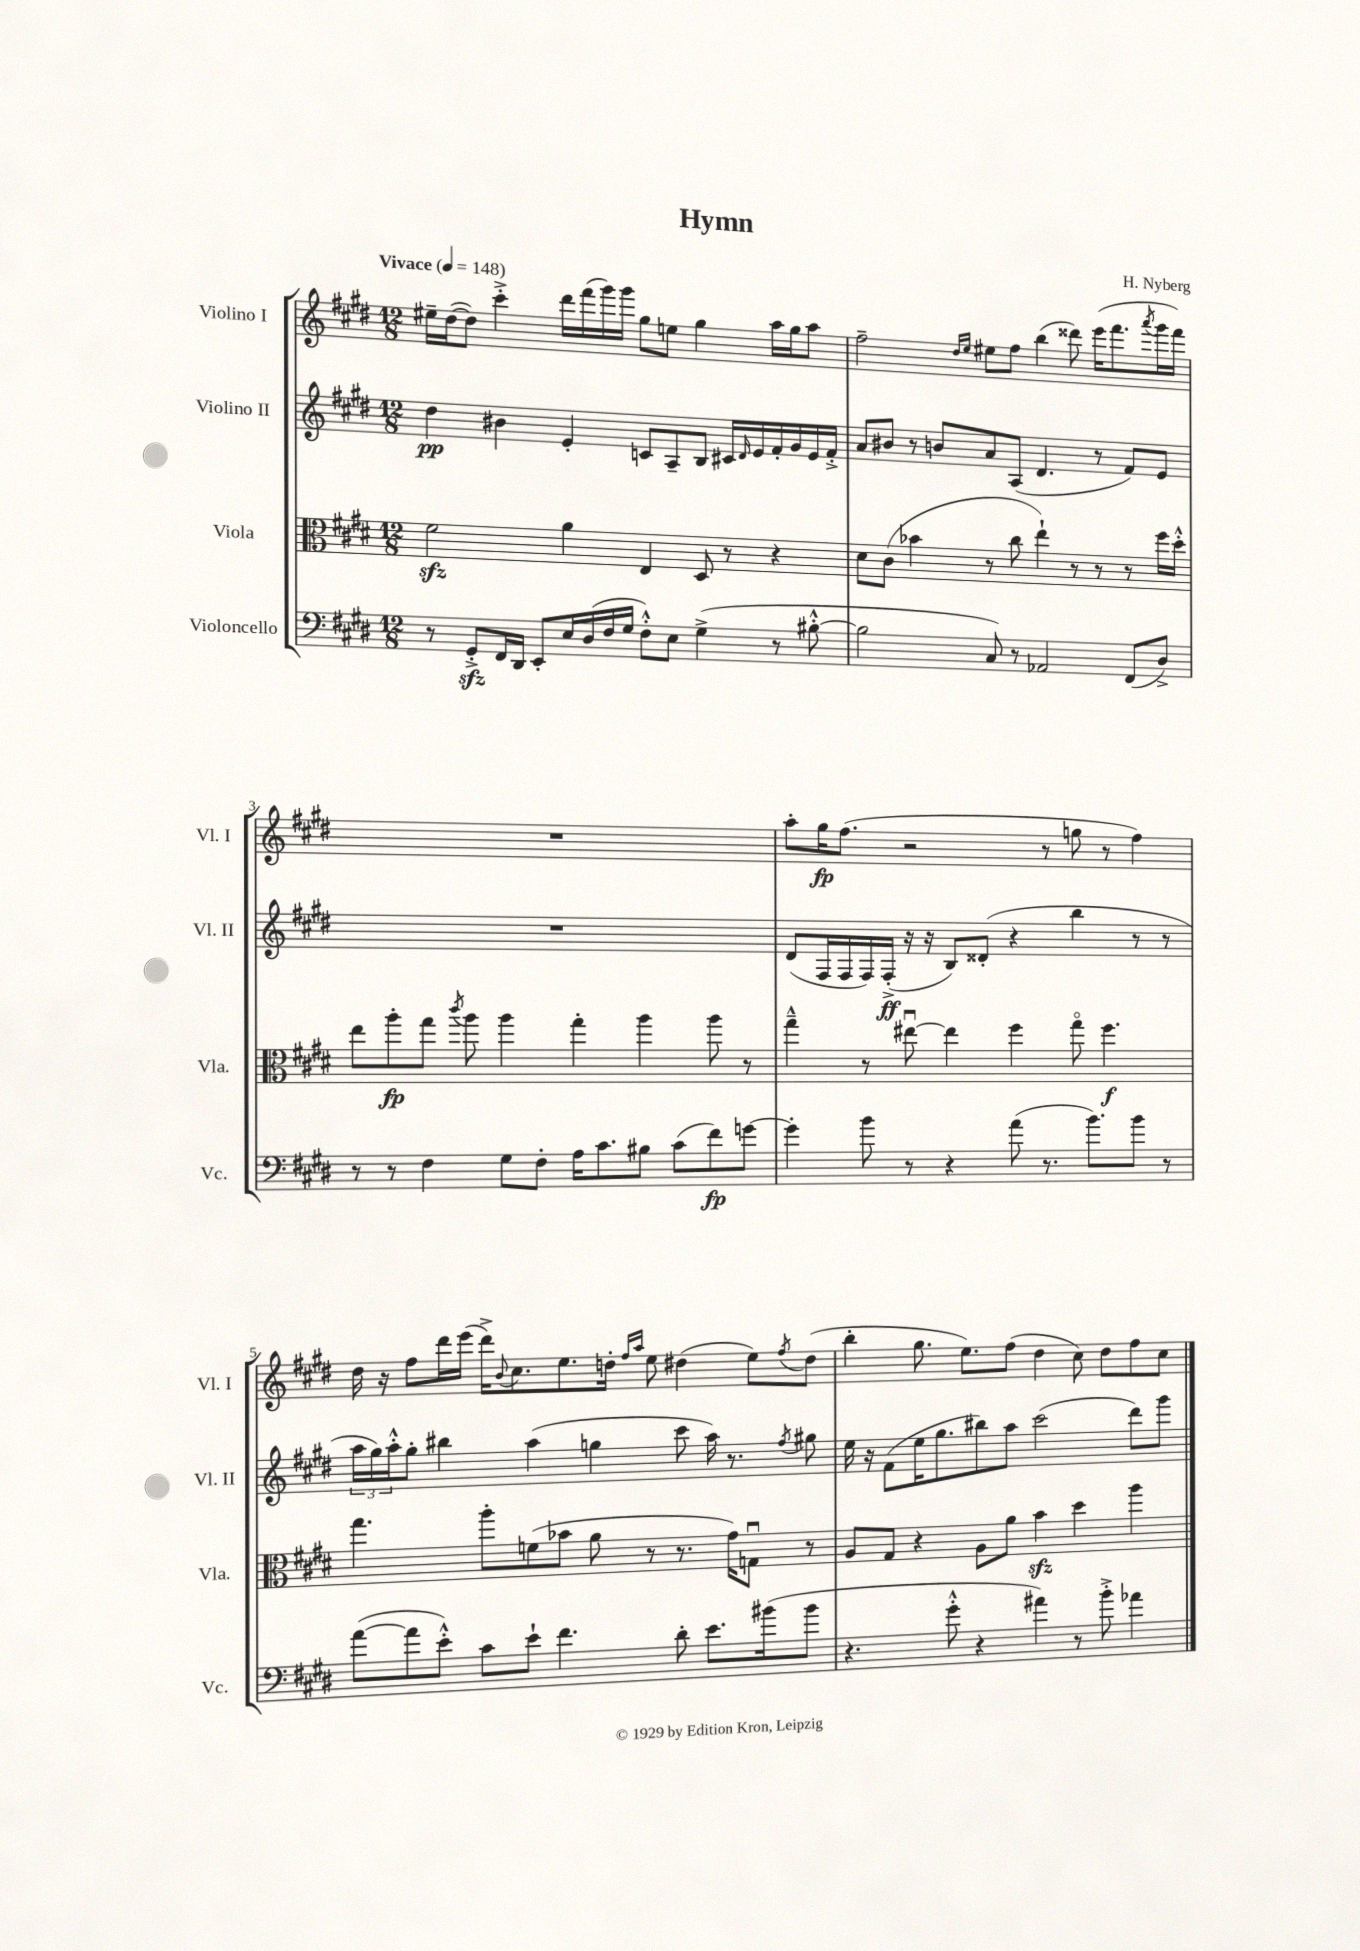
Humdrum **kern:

**kern	**dynam	**kern	**dynam	**kern	**dynam	**kern	**dynam
*part4	*part4	*part3	*part3	*part2	*part2	*part1	*part1
*staff4	*staff4	*staff3	*staff3	*staff2	*staff2	*staff1	*staff1
*I"Violoncello	*	*I"Viola	*	*I"Violino II	*	*I"Violino I	*
*I'Vc.	*	*I'Vla.	*	*I'Vl. II	*	*I'Vl. I	*
*clefF4	*	*clefC3	*	*clefG2	*	*clefG2	*
*k[f#c#g#d#]	*	*k[f#c#g#d#]	*	*k[f#c#g#d#]	*	*k[f#c#g#d#]	*
*M12/8	*	*M12/8	*	*M12/8	*	*M12/8	*
*MM148	*	*MM148	*	*MM148	*	*MM148	*
=1	=1	=1	=1	=1	=1	=1	=1
!	!	!	!	!	!	!LO:TX:a:B:t=Vivace	!
8r	.	2f#zz\	.	4dd#\	pp	16ee#X~\LL	.
.	.	.	.	.	.	([16dd#\J	.
8GG#zz'^/L	.	.	.	.	.	8dd#\J])	.
16FF#/L	.	.	.	4b#X\	.	4ccc#'^\	.
16DD#/JJ	.	.	.	.	.	.	.
8EE'/L	.	.	.	.	.	.	.
16E/L	.	4a\	.	4e'/	.	16ddd#\LL	.
(16D#/	.	.	.	.	.	(16fff#\	.
16F#/	.	.	.	.	.	16ggg#\)	.
16G#/JJ	.	.	.	.	.	16ggg#\JJ	.
8F#'^^\L)	.	4E/	.	8cn/L	.	8gg#\L	.
8E\J	.	.	.	8A~/	.	8een\J	.
(4G#^\	.	8D#/	.	8B/J	.	4gg#\	.
.	.	8r	.	16c#X/LL	.	.	.
.	.	.	.	16qqd#/	.	.	.
.	.	.	.	16e/	.	.	.
8r	.	4r	.	16f#'/	.	16aa\LL	.
.	.	.	.	16g#/	.	16gg#\J	.
[8B#X'^^\	.	.	.	16e/	.	8aa\J	.
.	.	.	.	16f#'^/JJ	.	.	.
=2	=2	=2	=2	=2	=2	=2	=2
2B#\]	.	8d#\L	.	8a/L	.	2ff#~\	.
.	.	(8c#\J	.	8b#X/J	.	.	.
.	.	4b-X\	.	8r	.	.	.
.	.	.	.	8bn/L	.	.	.
.	.	.	.	.	.	16qqdd#/LL	.
.	.	.	.	.	.	16qqee/JJ	.
8C#/)	.	8r	.	8a/	.	8ee#X\L	.
8r	.	8cc#\	.	(8A/J	.	8ff#\J	.
2AA-X/	.	4ee`\)	.	4.d#/	.	(4bb\	.
.	.	8r	.	.	.	8ddd##X\)	.
.	.	8r	.	8r	.	(16eee\KL	.
.	.	.	.	.	.	8.fff#\	.
(8FF#/L	.	8r	.	8f#/L)	.	.	.
.	.	.	.	.	.	8qaaa/	.
8D#^/J)	.	16ff#\LL	.	8e/J	.	16ggg#\L	.
.	.	16dd#'^^\JJ	.	.	.	16fff#\JJ)	.
!!LO:LB:g=z
=3	=3	=3	=3	=3	=3	=3	=3
8r	.	8ee\L	.	1.r	.	1.r	.
8r	.	8aa'\	fp	.	.	.	.
4F#\	.	8gg#\J	.	.	.	.	.
.	.	8qccc#/	.	.	.	.	.
.	.	8aa\	.	.	.	.	.
8G#\L	.	4aa\	.	.	.	.	.
8F#'\J	.	.	.	.	.	.	.
16A\KL	.	4gg#'\	.	.	.	.	.
8.c#\	.	.	.	.	.	.	.
8B#X\J	.	4aa\	.	.	.	.	.
(8c#\L	.	.	.	.	.	.	.
8f#\)	fp	8aa\	.	.	.	.	.
[8gn\J	.	8r	.	.	.	.	.
=4	=4	=4	=4	=4	=4	=4	=4
4g'\]	.	4gg#~^^\	.	(8d#/L	.	8aa'\L	.
.	.	.	.	16F#/L	.	16gg#\K	fp
.	.	.	.	16F#/	.	(8.ff#\J	.
8b\	.	8r	.	16F#/)	.	.	.
.	.	.	.	(16F#'^/JJ	ff	.	.
8r	.	[8ee#Xu\	.	16r	.	2r	.
.	.	.	.	16r	.	.	.
4r	.	4ee#\]	.	8B/L)	.	.	.
.	.	.	.	(8d##X'/J	.	.	.
(8a\	.	4ff#\	.	4r	.	.	.
8.r	.	.	.	.	.	8r	.
.	.	8gg#\	.	4bb\	.	8ggn\	.
8.b\L)	.	.	.	.	.	.	.
.	.	4.ff#\	f	.	.	8r	.
8b\J	.	.	.	8r	.	4ff#\)	.
8r	.	.	.	8r	.	.	.
!!LO:LB:g=z
=5	=5	=5	=5	=5	=5	=5	=5
([8a\L	.	4.gg#\	.	24aa\LL	.	16dd#\	.
.	.	.	.	24gg#\)	.	.	.
.	.	.	.	.	.	16r	.
.	.	.	.	24aa'^^\J	.	.	.
8a\]	.	.	.	8gg#'\J	.	8ff#\L	.
8e'^^\J)	.	.	.	4bb#X\	.	16ddd#\L	.
.	.	.	.	.	.	(16eee\JJ	.
8c#\L	.	8aa'\L	.	.	.	16ddd#^\KL)	.
.	.	.	.	.	.	8qqb/	.
.	.	.	.	.	.	8.cc#\	.
8e`\J	.	(8fn\	.	(4aa\	.	.	.
4.f#\	.	8b-X\J	.	.	.	8.ee\	.
.	.	8a\	.	4ggn\	.	.	.
.	.	.	.	.	.	16ddn'\Jk	.
.	.	.	.	.	.	16qqff#/LL	.
.	.	.	.	.	.	16qqaa/JJ	.
.	.	8r	.	.	.	8ee\	.
8d#'\	.	8.r	.	8ccc#\	.	(4dd#X\	.
8.e\L	.	.	.	16aa\)	.	.	.
.	.	16g#\KL)	.	8.r	.	.	.
.	.	8Gnu\J	.	.	.	8ee\L)	.
(16b#X\k	.	.	.	.	.	.	.
.	.	.	.	8qff#/	.	8qff#/	.
8b#\J	.	8r	.	8gg#X\	.	(8dd#\J	.
=6	=6	=6	=6	=6	=6	=6	=6
4.r	.	8A/L	.	16ee\	.	4bb'\	.
.	.	.	.	16r	.	.	.
.	.	8G#/J	.	(8f#\L	.	.	.
.	.	4r	.	16ee\K	.	8.gg#\	.
.	.	.	.	8.gg#\	.	.	.
8g#'^^\	.	.	.	.	.	.	.
.	.	.	.	.	.	8.ee\L)	.
4r	.	8A\L	.	8bb#X\)	.	.	.
.	.	8a\J	.	8aa\J	.	(8ff#\J	.
4a#X\)	.	4bzz\	.	(2ccc#\	.	4dd#\	.
8r	.	4dd#\	.	.	.	8cc#\)	.
8b'^\	.	.	.	.	.	8dd#\L	.
4a-X\	.	4aa\	.	8ddd#\L)	.	8ff#\	.
.	.	.	.	8ggg#\J	.	8cc#\J	.
==	==	==	==	==	==	==	==
*-	*-	*-	*-	*-	*-	*-	*-
